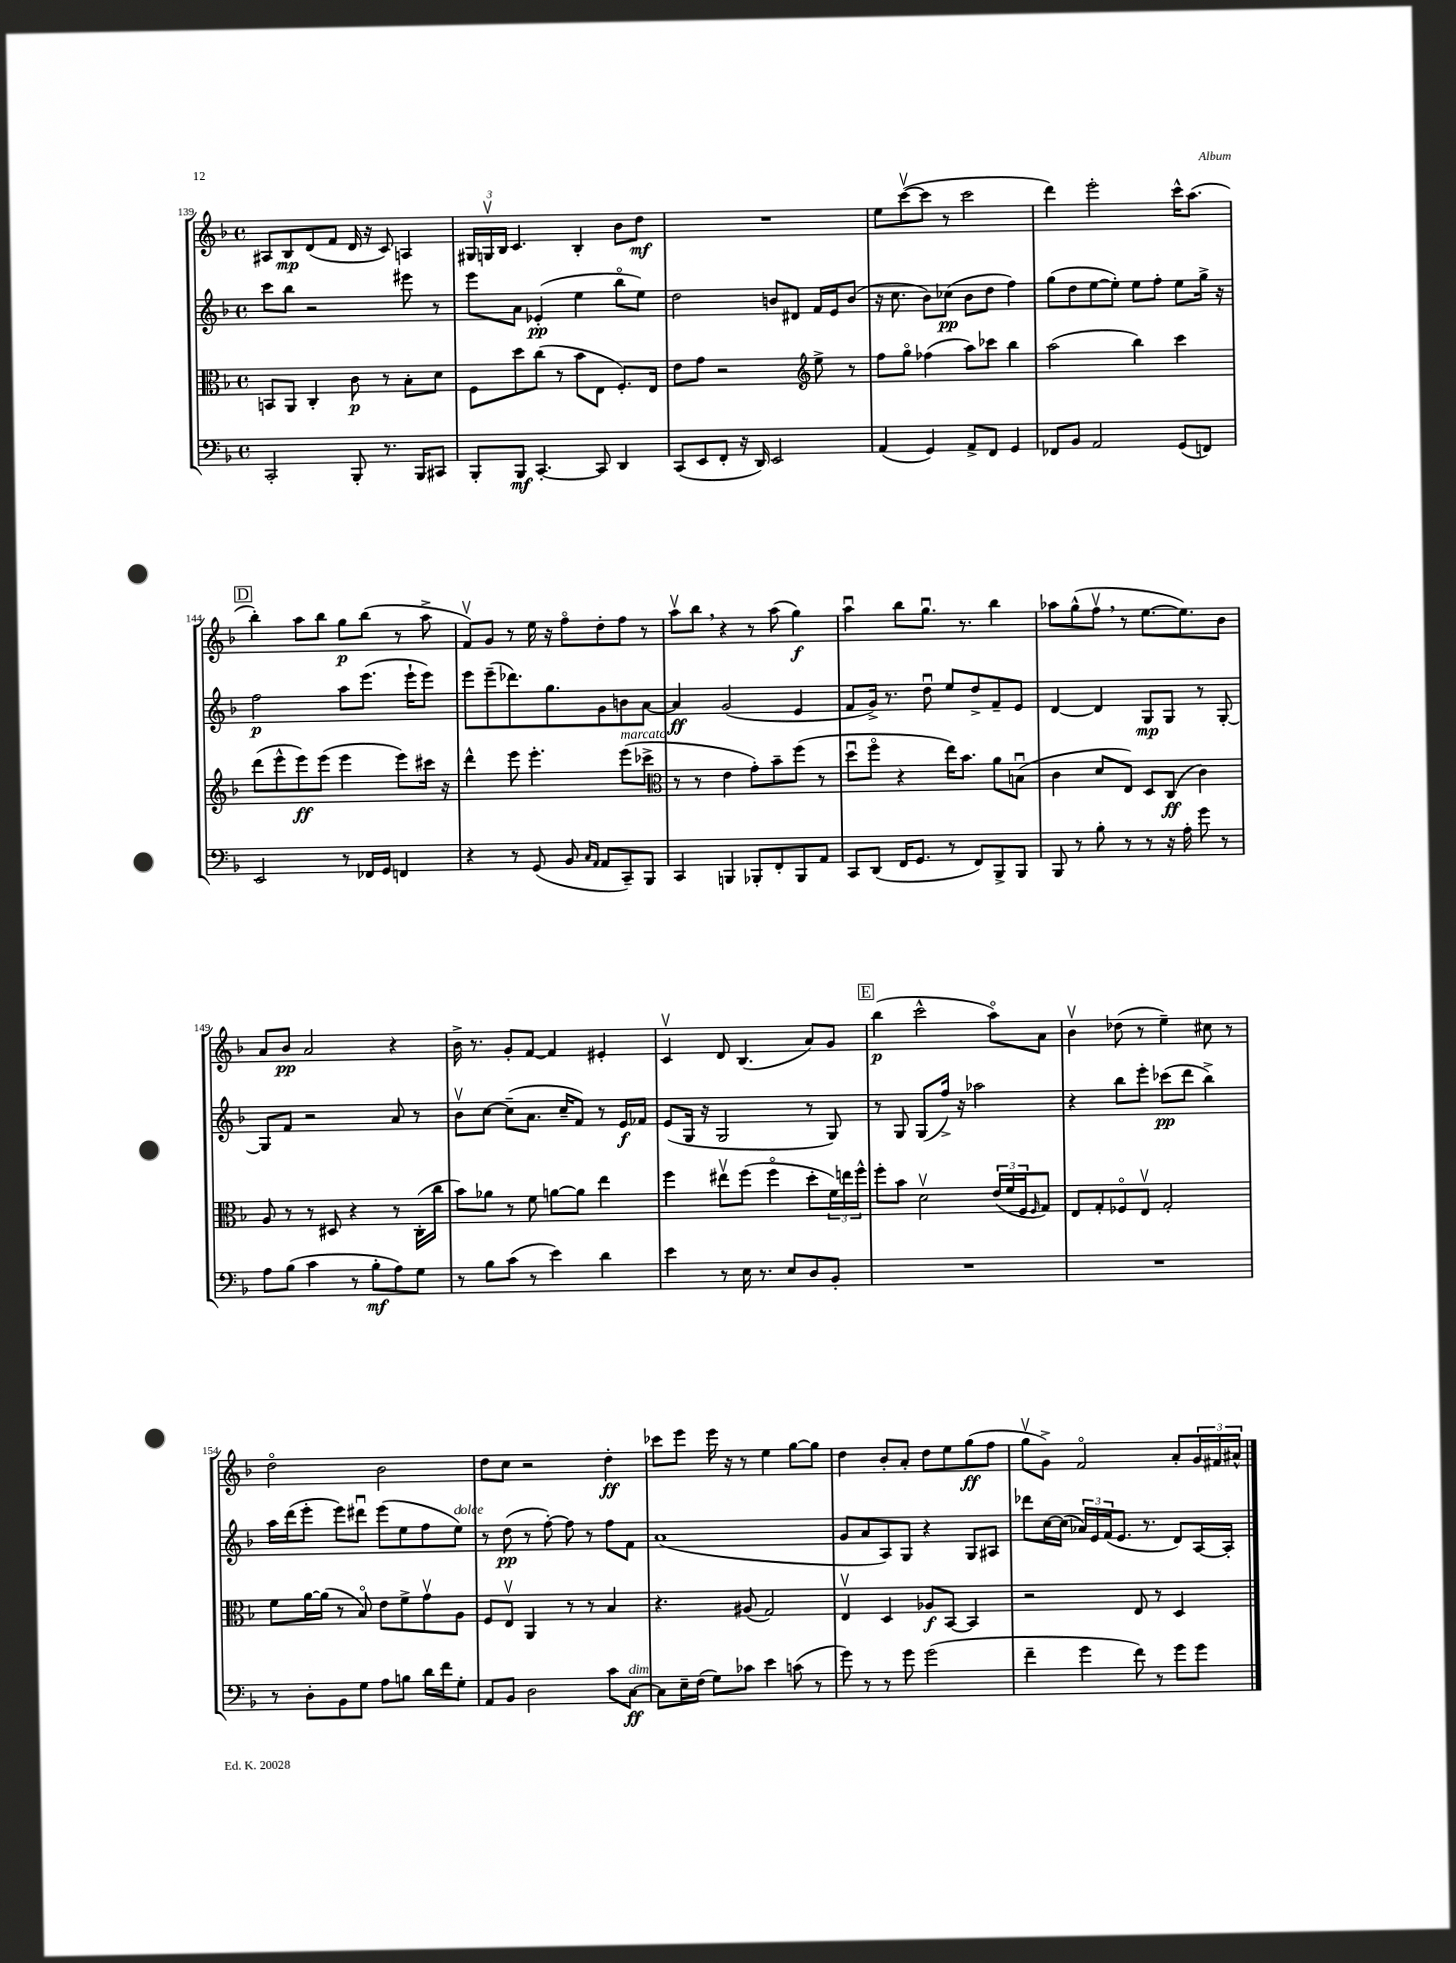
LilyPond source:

<<
\new StaffGroup <<
\new Staff = "s0" {
    \clef treble \key f \major \defaultTimeSignature \time 4/4
    ais8 bes8\mp d'8( f'8 d'16 r16 c'8) a4 |
    \tuplet 3/2 { gis16 g16\upbow bes16 } c'4. bes4-. bes'8 d''8\mf |
    R1 |
    e''8 c'''8~\upbow( c'''8 r8 c'''2 |
    d'''4) e'''2-. c'''16-^ a''8.( |
    \mark \markup { \box "D" } bes''4-.) a''8 bes''8 g''8\p bes''8( r8 a''8-> |
    f'8\upbow) g'8 r8 e''16 r16 f''8\flageolet d''8-. f''8 r8 |
    a''8\upbow bes''8 \breathe r4 r8 a''8( g''4\f) |
    a''4\downbow bes''8 g''8.\downbow r8. bes''4 |
    aes''8 g''8-^( f''8\upbow \breathe r8 e''8.~ e''8.) bes'8 |
    a'8 bes'8\pp a'2 r4 |
    bes'16-> r8. g'8-. f'8~ f'4 eis'4-. |
    c'4\upbow d'8 bes4.( a'8) g'8 |
    \mark \markup { \box "E" } bes''4\p( c'''2-^ a''8\flageolet) a'8 |
    bes'4\upbow des''8( r8 e''4--) cis''8 r8 |
    d''2\flageolet bes'2 |
    d''8 c''8 r2 d''4-.\ff |
    ces'''8 e'''8 e'''16 r16 r8 e''4 g''8~ g''8 |
    d''4 bes'8-. a'8-. d''8 e''8 g''8\ff( f''8 |
    g''8\upbow g'8->) f'2\flageolet a'8-. \tuplet 3/2 { g'16 fis'16 ais'16-^ } \bar "|." |
}
\new Staff = "s1" {
    \clef treble \key f \major \defaultTimeSignature \time 4/4
    c'''8 bes''8 r2 eis'''8 r8 |
    e'''8 a'8 ees'4-.\pp( e''4 bes''8\flageolet e''8) |
    d''2 b'8 dis'8 f'16 e'16 b'8( |
    r16 c''8. bes'8) ces''8\pp( bes'8 d''8 f''4) |
    g''8( d''8 e''8~ e''8-.) e''8 f''8-. e''8 g''16-> r16 |
    \mark \markup { \box "D" } f''2\p a''8 e'''8.( e'''16-! e'''8) |
    e'''8 e'''8--( des'''8.) g''8. g'8 b'8 a'8~ |
    a'4\ff g'2( e'4 |
    f'8 g'16->) r8. d''8\downbow e''8 d''8-> f'8-- e'8 |
    d'4~ d'4 g8\mp g8 r8 g8~-. |
    g8 f'8 r2 a'8 r8 |
    bes'8\upbow c''8~ c''8--( a'8. c''16-- f'8) r8 e'16\f fes'16 |
    e'8( g16 r16 g2 r8 g8) |
    \mark \markup { \box "E" } r8 g8 g8( f''16->) r16 aes''2 |
    r4 bes''8 e'''8-. ces'''8\pp( d'''8 bes''4->) |
    a''16 d'''16( e'''8-. e'''8) dis'''8\downbow e'''8( e''8 f''8 e''8^\markup { \italic "dolce" }) |
    r8 d''8\pp( r8 f''8~-.) f''8 r8 f''8 f'8 |
    a'1( |
    g'8 a'8 a8) g8 r4 g8 ais8 |
    des'''8 c''16~ c''16( \tuplet 3/2 { aes'16) e'16 f'16( } e'8. r8. d'8) a16~ a16-. \bar "|." |
}
\new Staff = "s2" {
    \clef alto \key f \major \defaultTimeSignature \time 4/4
    b,8 a,8 c4-. c'8\p r8 bes8-. d'8 |
    f8 d''8 c''8( r8 bes'8 e8 f8.-.) e16 |
    e'8 g'8 r2 \clef treble e''8-> r8 |
    f''8 g''8\flageolet fes''4( a''8) ces'''8 bes''4 |
    a''2( bes''4) c'''4 |
    \mark \markup { \box "D" } d'''8( e'''8-^ e'''8\ff) e'''8( e'''4 e'''8) cis'''16 r16 |
    d'''4-^ e'''8 e'''4.-. e'''8^\markup { \italic "marcato" }( ces'''8-> |
    \clef alto r8 r8 e'4 g'8-.) bes'8-- f''8( r8 |
    d''8\downbow f''8\flageolet r4 e''16) bes'8. a'8 b8\downbow( |
    c'4 d'8 e8) d8 c8\ff( c'4) |
    a8 r8 r8 dis8 r4 r8 c16-.( c''16 |
    bes'8) aes'8 r8 f'8 a'8~ a'8 e''4 |
    f''4 eis''8\upbow f''8( f''4\flageolet d''8-. \tuplet 3/2 { f'16) e''16 f''16-^ } |
    \mark \markup { \box "E" } f''8-. bes'8 d'2\upbow \tuplet 3/2 { e'16( f'16 f16 } \grace { f16 } g8) |
    e8 g8-. fes8\flageolet e8\upbow g2-. |
    f'8 a'16~ a'16( r8 bes8\flageolet) e'8 f'8-> g'8\upbow a8 |
    f8 e8\upbow a,4 r8 r8 bes4 |
    r4. ais8( g2) |
    e4\upbow d4 aes8\f bes,8~ bes,4 |
    r2 e8 r8 d4 \bar "|." |
}
\new Staff = "s3" {
    \clef bass \key f \major \defaultTimeSignature \time 4/4
    c,2-. bes,,8-. r8. bes,,16 cis,8 |
    bes,,8-. bes,,8\mf c,4.~-. c,8 d,4 |
    c,8( e,8 f,8-. r16 d,16) e,2 |
    a,4( g,4) a,8-> f,8 g,4 |
    fes,8 bes,8 a,2 g,8( f,8) |
    \mark \markup { \box "D" } e,2 r8 fes,16 g,16 f,4 |
    r4 r8 g,8( bes,8 \grace { c16 a,16 } a,8 c,8--) bes,,8 |
    c,4 b,,4 bes,,8-. f,8-. bes,,8 a,8 |
    c,8 d,8( f,16 g,8. r8 f,8) bes,,8-> bes,,8 |
    bes,,8 r8 bes8-. r8 r8 r16 a16-. g'8 r8 |
    a8 bes8( c'4 r8 bes8-.\mf a8) g8 |
    r8 bes8 c'8( r8 e'4) d'4 |
    e'4 r8 e16 r8. e8 d8 bes,8-. |
    \mark \markup { \box "E" } R1 |
    R1 |
    r8 d8-. bes,8 g8 a8 b8 d'16 f'16 g8-. |
    a,8 bes,8 d2 c'8 c8~\ff^\markup { \italic "dim." } |
    c8 e16-- f16( g8) ces'8 e'4 c'8( r8 |
    g'8) r8 r8 g'8 g'2( |
    f'4-- g'4 f'8) r8 g'8 g'8 \bar "|." |
}
>>
>>
\layout { \context { \Score currentBarNumber = #139 } }
